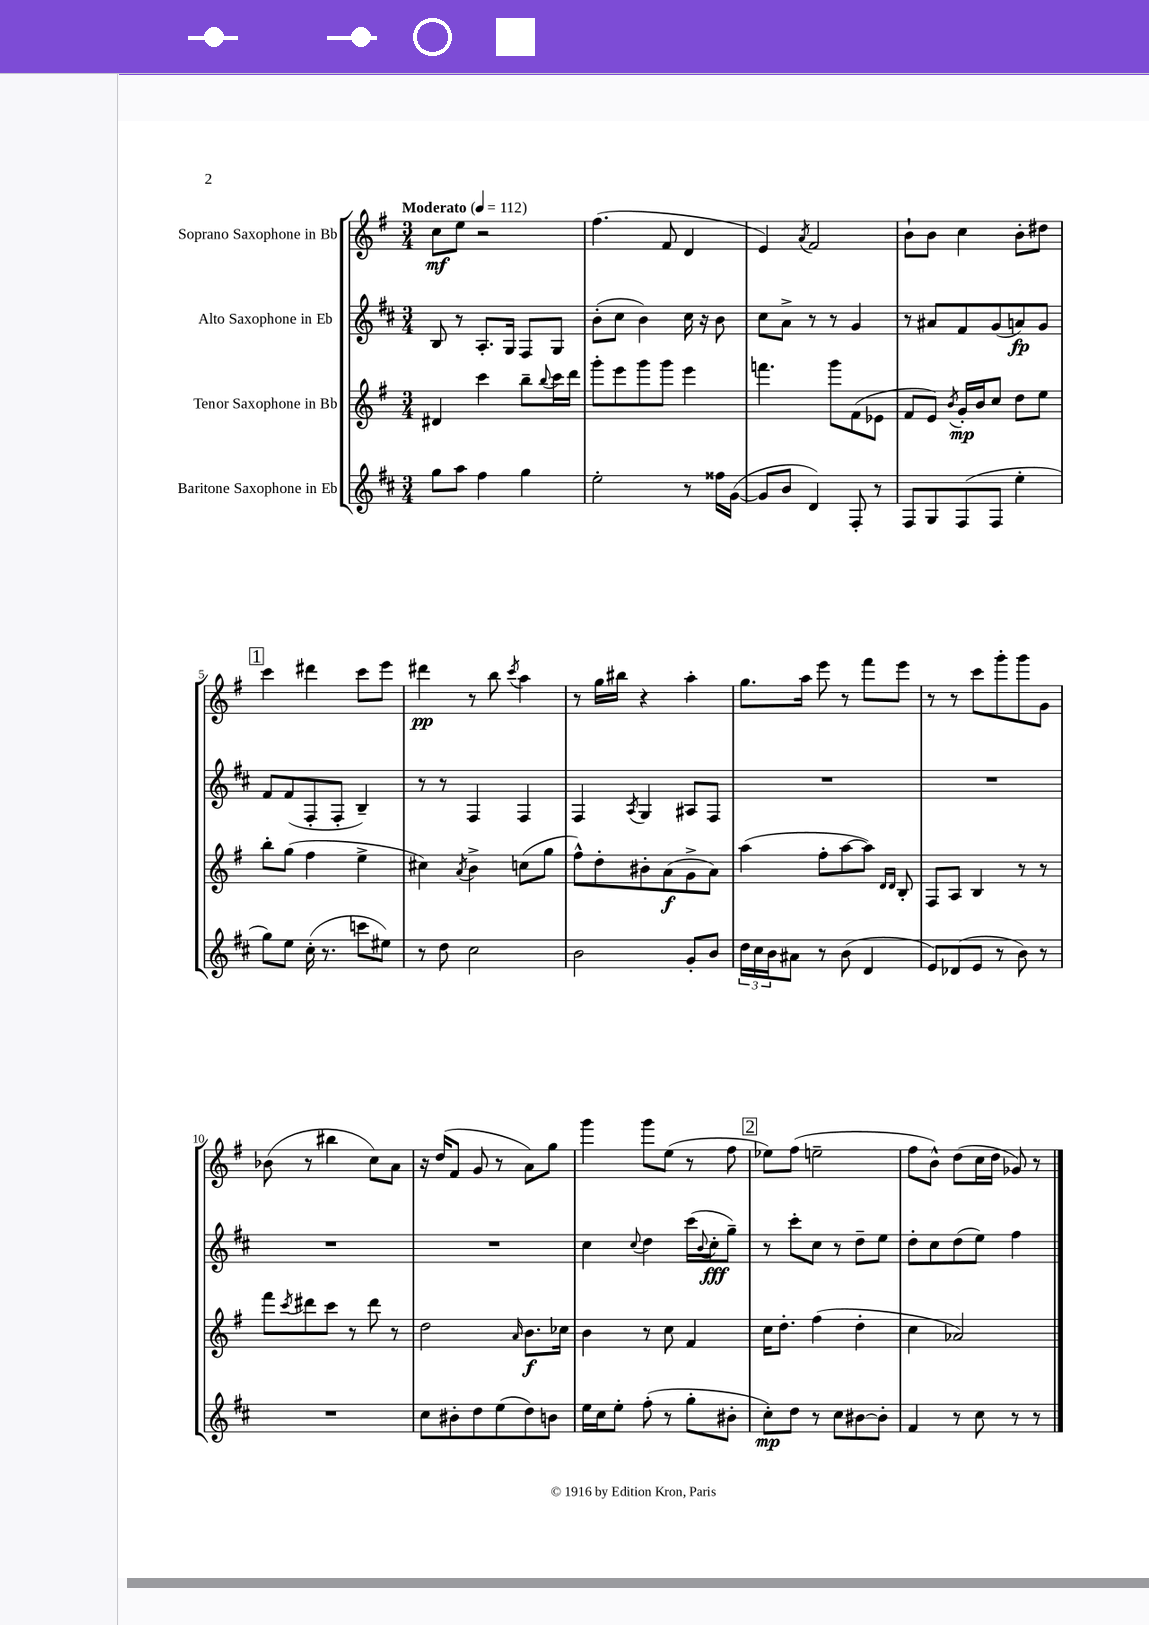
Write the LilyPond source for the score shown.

<<
\new StaffGroup <<
\new Staff = "s0" \with { instrumentName = "Soprano Saxophone in Bb" } {
    \clef treble \key g \major \numericTimeSignature \time 3/4 \tempo "Moderato" 4 = 112
    c''8\mf e''8 r2 |
    fis''4.( fis'8 d'4 |
    e'4) \acciaccatura { a'8 } fis'2 |
    b'8-! b'8 c''4 b'8-. dis''8 |
    \mark \markup { \box "1" } c'''4 dis'''4 c'''8 e'''8 |
    dis'''4\pp r8 b''8 \acciaccatura { c'''8 } a''4 |
    r8 g''16 bis''16 r4 a''4-. |
    g''8. a''16 e'''8 r8 fis'''8 e'''8 |
    r8 r8 c'''8 g'''8-. g'''8 g'8 |
    bes'8( r8 bis''4 c''8) a'8 |
    r16 d''16( fis'8 g'8 r8 a'8) g''8 |
    g'''4 g'''8 e''8( r8 fis''8 |
    \mark \markup { \box "2" } ees''8) fis''8( e''2-- |
    fis''8 b'8-^) d''8( c''16 d''16 ges'8) r8 \bar "|." |
}
\new Staff = "s1" \with { instrumentName = "Alto Saxophone in Eb" } {
    \clef treble \key d \major \numericTimeSignature \time 3/4
    b8 r8 a8.-. g16 fis8 g8 |
    b'8-.( cis''8 b'4) cis''16 r16 b'8 |
    cis''8 a'8-> r8 r8 g'4 |
    r8 ais'8 fis'8 g'8( a'8\fp) g'8 |
    \mark \markup { \box "1" } fis'8 fis'8( fis8-. fis8-. b4--) |
    r8 r8 fis4 fis4 |
    fis4 \acciaccatura { a8 } g4 ais8 fis8 |
    R2. |
    R2. |
    R2. |
    R2. |
    cis''4 \appoggiatura { cis''8 } d''4 cis'''16( \appoggiatura { b'8 } cis''16-.\fff g''8--) |
    \mark \markup { \box "2" } r8 cis'''8-. cis''8 r8 d''8-- e''8 |
    d''8-. cis''8 d''8( e''8) fis''4 \bar "|." |
}
\new Staff = "s2" \with { instrumentName = "Tenor Saxophone in Bb" } {
    \clef treble \key g \major \numericTimeSignature \time 3/4
    dis'4 c'''4 b''8-- \appoggiatura { b''8 } c'''16 d'''16 |
    g'''8-. e'''8 g'''8 g'''8 e'''4 |
    f'''4. g'''8 fis'8( ees'8 |
    fis'8 e'8) \acciaccatura { b'8 } g'16-.\mp b'16 c''8 d''8 e''8 |
    \mark \markup { \box "1" } b''8-. g''8( fis''4 e''4-> |
    cis''4) \acciaccatura { a'8 } b'4-> c''8( g''8 |
    fis''8-^) d''8-. bis'8-. a'8\f( g'8-> a'8) |
    a''4( fis''8-. a''8~ a''8) \grace { d'16 d'16 } b8-. |
    fis8 a8 b4 r8 r8 |
    fis'''8 \acciaccatura { c'''8 } dis'''8 c'''8 r8 dis'''8 r8 |
    d''2 \grace { a'16 } b'8.\f ces''16 |
    b'4 r8 c''8 fis'4 |
    \mark \markup { \box "2" } c''16 d''8.-. fis''4( d''4-. |
    c''4 aes'2) \bar "|." |
}
\new Staff = "s3" \with { instrumentName = "Baritone Saxophone in Eb" } {
    \clef treble \key d \major \numericTimeSignature \time 3/4
    g''8 a''8 fis''4 g''4 |
    e''2-. r8 fisis''16 g'16~( |
    g'8 b'8 d'4) fis8-. r8 |
    fis8 g8 fis8( fis8 e''4-. |
    \mark \markup { \box "1" } g''8) e''8 cis''16-.( r8. c'''8 eis''8) |
    r8 d''8 cis''2 |
    b'2 g'8-. b'8 |
    \tuplet 3/2 { d''16 cis''16 b'16 } ais'8 r8 b'8( d'4 |
    e'8) des'8( e'8 r8 b'8) r8 |
    R2. |
    cis''8 bis'8-. d''8 e''8( d''8) b'8 |
    e''16 cis''16 e''8-. fis''8-.( r8 g''8-. bis'8-. |
    \mark \markup { \box "2" } cis''8-.\mp) d''8 r8 cis''8 bis'8~ bis'8-. |
    fis'4 r8 cis''8 r8 r8 \bar "|." |
}
>>
>>
